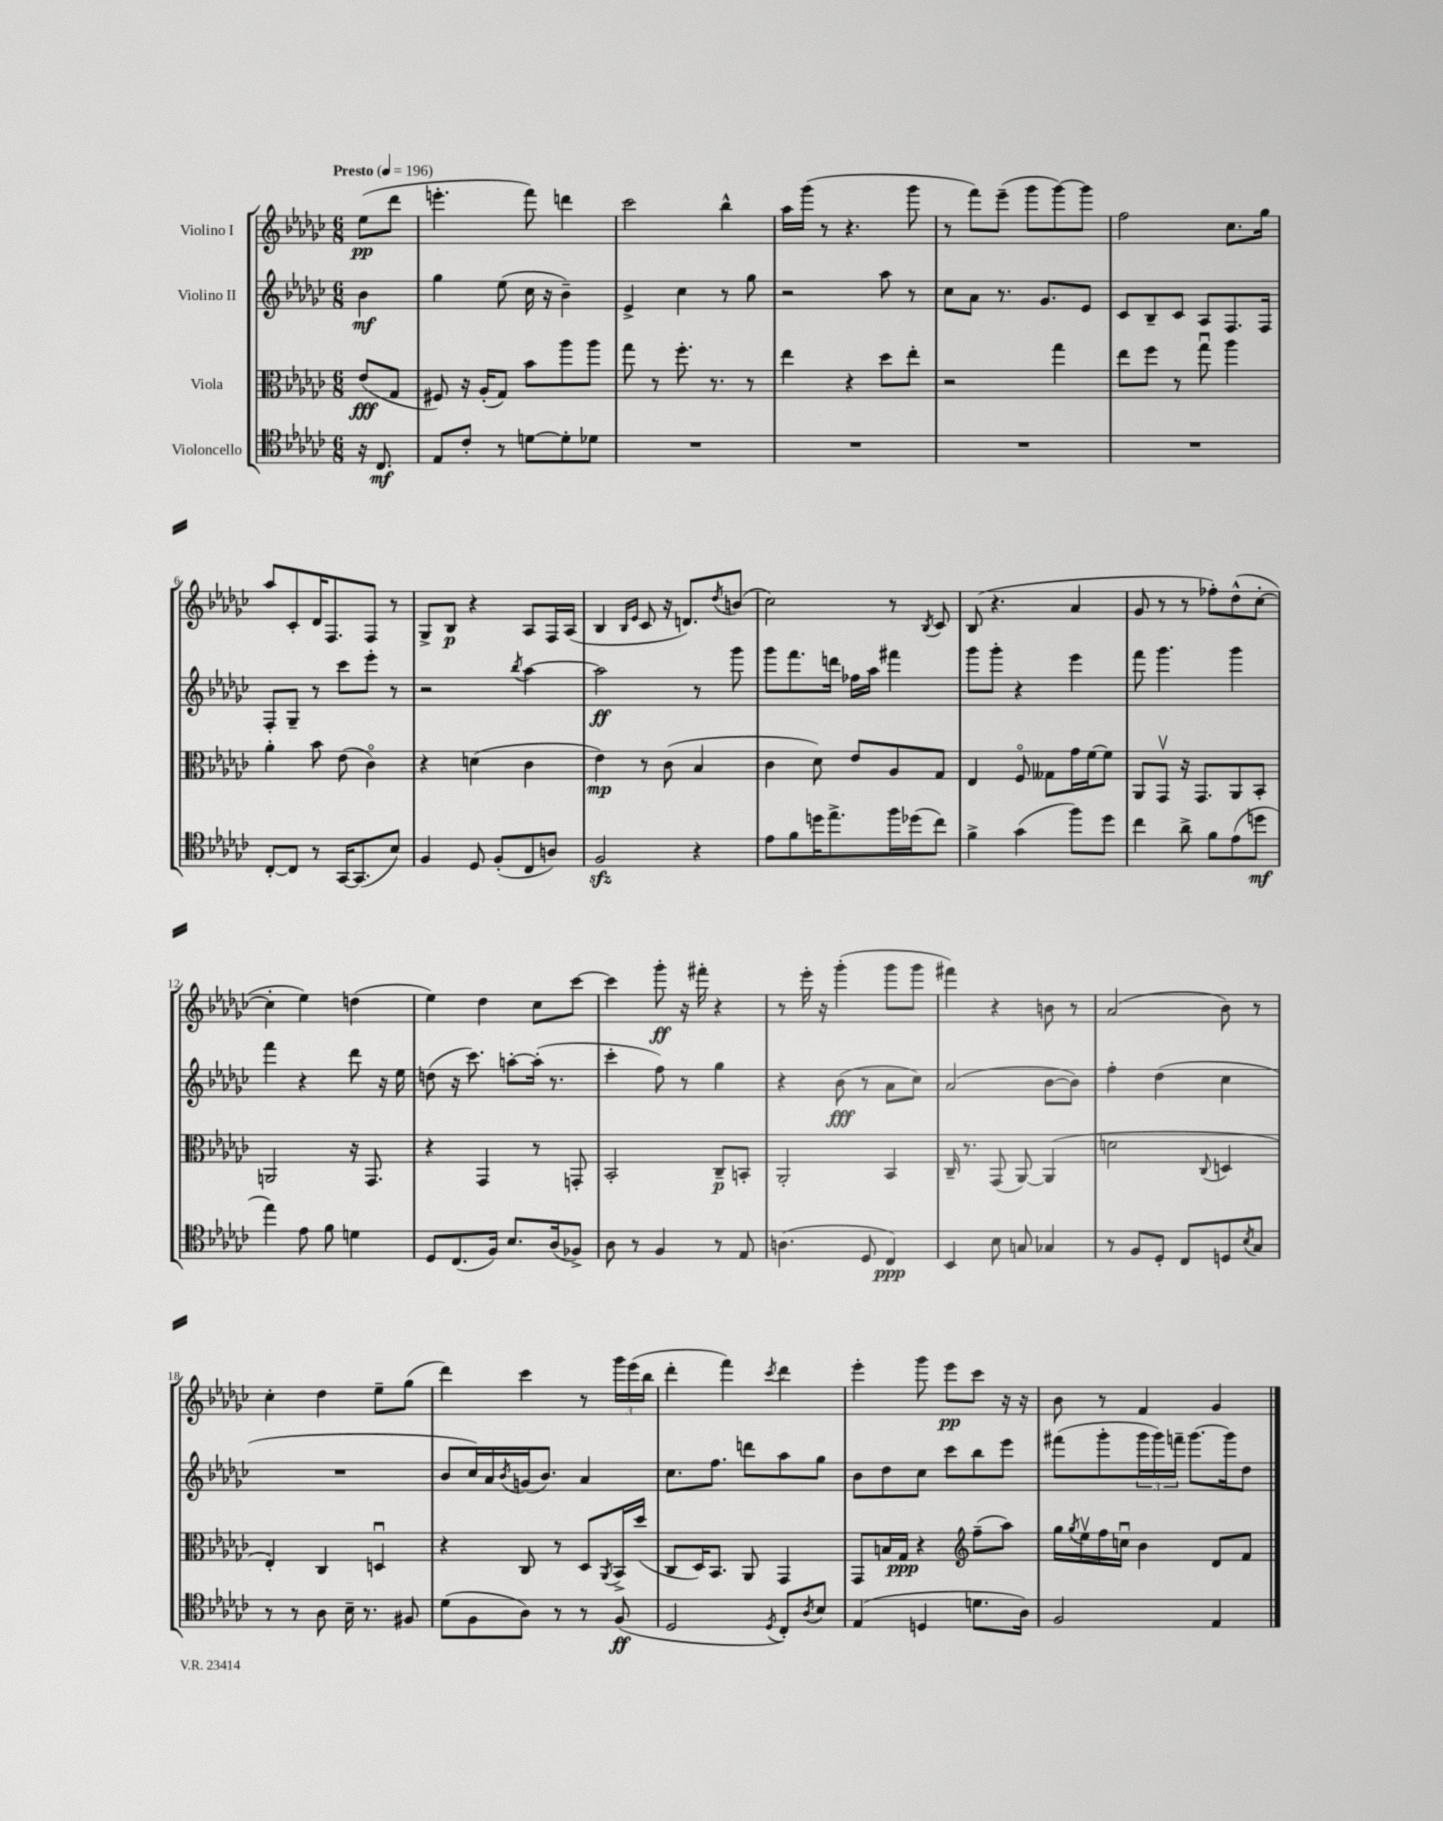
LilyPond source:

<<
\new StaffGroup <<
\new Staff = "s0" \with { instrumentName = "Violino I" } {
    \clef treble \key ges \major \numericTimeSignature \time 6/8 \partial 4 \tempo "Presto" 4 = 196
    ees''8\pp( des'''8 |
    e'''4.-. f'''8) d'''4 |
    ces'''2 bes''4-^ |
    aes''16 ges'''16( r8 r4. ges'''8 |
    r8 f'''8) ees'''8--( ges'''8 ges'''8~) ges'''8 |
    f''2 ces''8. ges''16 |
    aes''8 ces'8-. des'16 f8. f8 r8 |
    ges8-> bes8\p r4 aes8 f16 aes16( |
    bes4 \grace { bes16 ees'16 } ces'8 r16 d'8.) \acciaccatura { des''8 } b'8( |
    ces''2) r8 \acciaccatura { bes8 } ces'8 |
    bes8( r4. aes'4 |
    ges'8 r8 r8 fes''8-.) des''8-^( ces''8~-. |
    ces''4-. ees''4) d''4( |
    ees''4) des''4 ces''8 ces'''8~ |
    ces'''4 ges'''8-.\ff r16 fis'''16-. r4 |
    r8 ees'''16-. r16 ges'''4-.( ges'''8 ges'''8 |
    fis'''4) r4 b'8 r8 |
    aes'2( bes'8) r8 |
    ces''4-. des''4 ees''8-- ges''8( |
    des'''4) ces'''4 r8 \tuplet 3/2 { ges'''16 ees'''16( bes''16 } |
    des'''4-. f'''4) \acciaccatura { ces'''8 } des'''4 |
    ees'''4-. ges'''8 ees'''8\pp ces'''8 r16 r16 |
    bes'8 r8 f'4 ges'4 \bar "|." |
}
\new Staff = "s1" \with { instrumentName = "Violino II" } {
    \clef treble \key ges \major \numericTimeSignature \time 6/8 \partial 4
    bes'4\mf |
    ges''4 ees''8( ces''16 r16 bes'4--) |
    ees'4-> ces''4 r8 ges''8 |
    r2 aes''8 r8 |
    ces''8 aes'8 r8. ges'8. ees'8 |
    ces'8 bes8-- ces'8 aes8 f8. f16 |
    f8-. ges8-- r8 ces'''8 ees'''8-. r8 |
    r2 \acciaccatura { bes''8 } aes''4~ |
    aes''2\ff r8 ges'''8 |
    ges'''8 f'''8. d'''16 fes''16 aes''16 fis'''4 |
    ges'''8 ges'''8-. r4 ees'''4 |
    f'''8 ges'''4. ges'''4 |
    f'''4 r4 des'''8 r16 ees''16 |
    d''8( r16 ces'''8.) a''8~-. a''16-.( r8. |
    ces'''4-. f''8) r8 ges''4 |
    r4 bes'8\fff( r8 aes'8 ces''8) |
    aes'2( bes'8~ bes'8) |
    f''4-. des''4( ces''4 |
    R2. |
    bes'8 ces''16) aes'16 \acciaccatura { bes'8 } g'16( bes'8.) aes'4 |
    ces''8. f''8. d'''8 aes''8 ges''8 |
    bes'8 des''8 ces''8 ces'''8 bes''8 ees'''8 |
    fis'''8( ges'''8-. \tuplet 3/2 { ges'''16 ges'''16) f'''16-- } ges'''8.~ ges'''16 des''8 \bar "|." |
}
\new Staff = "s2" \with { instrumentName = "Viola" } {
    \clef alto \key ges \major \numericTimeSignature \time 6/8 \partial 4
    ees'8\fff( ges8 |
    fis8) r16 aes16-.( ges8) bes'8 aes''8 aes''8 |
    ges''8 r8 f''8.-. r8. r8 |
    ees''4 r4 des''8 ees''8-. |
    r2 ges''4 |
    ees''8 f''8 r8 ges''8\downbow aes''4 |
    aes'4-. bes'8 ees'8( ces'4\flageolet) |
    r4 d'4( ces'4 |
    ees'4\mp) r8 ces'8( bes4 |
    ces'4 des'8) ees'8 aes8 ges8 |
    ees4 f8\flageolet geses8 ges'16 f'16~ f'8 |
    aes,8 ges,8\upbow r16 ges,8. aes,8 bes,8-. |
    a,2 r16 ges,8. |
    r4 ges,4 r8 g,8-. |
    bes,2-. ces8--\p b,8-. |
    aes,2-. bes,4 |
    ces16-- r8. ges,8( aes,8~) aes,4( |
    d'2 \appoggiatura { ces8 } d4 |
    ees4-.) ces4 d4\downbow |
    r4 ces8 r8 des8 \acciaccatura { aes,8 } bes,16-> des''16( |
    ces8 des16) bes,8. aes,8 ges,4 |
    ges,8 b16 ges16\ppp r4 \clef treble f''8--( aes''8) |
    ges''16 \acciaccatura { ges''8 } ees''16\upbow f''16 c''16\downbow bes'4 des'8 f'8 \bar "|." |
}
\new Staff = "s3" \with { instrumentName = "Violoncello" } {
    \clef tenor \key ges \major \numericTimeSignature \time 6/8 \partial 4
    r16 ces8.\mf |
    ees8 ces'8-. r8 d'8~ d'8-. des'8 |
    R2. |
    R2. |
    R2. |
    R2. |
    ces8~-. ces8 r8 ges,16~ ges,8.( bes8) |
    f4 des8 f8-.( ces8 a8) |
    f2\sfz r4 |
    ees'8 f'8 d''16 ees''8.-> f''16 des''16( ces''8) |
    f'4-> ges'4( f''8) des''8 |
    ces''4 aes'8-> f'8 ees'8( d''8\mf |
    ees''4) ees'8 f'8 d'4 |
    des8 ces8.( f16) bes8. aes16( fes8->) |
    aes8 r8 f4 r8 ees8 |
    a4.( des8 ces4\ppp) |
    bes,4 bes8 g8 ges4 |
    r8 f8 des8-. ces8 d8 \acciaccatura { bes8 } ges8 |
    r8 r8 aes8 bes16-- r8. fis8 |
    des'8( f8 aes8) r8 r8 f8\ff( |
    des2 \acciaccatura { des8 } ces8-.) \acciaccatura { aes8 } bes8 |
    ees4( d4 d'8. aes16) |
    f2 ees4 \bar "|." |
}
>>
>>
